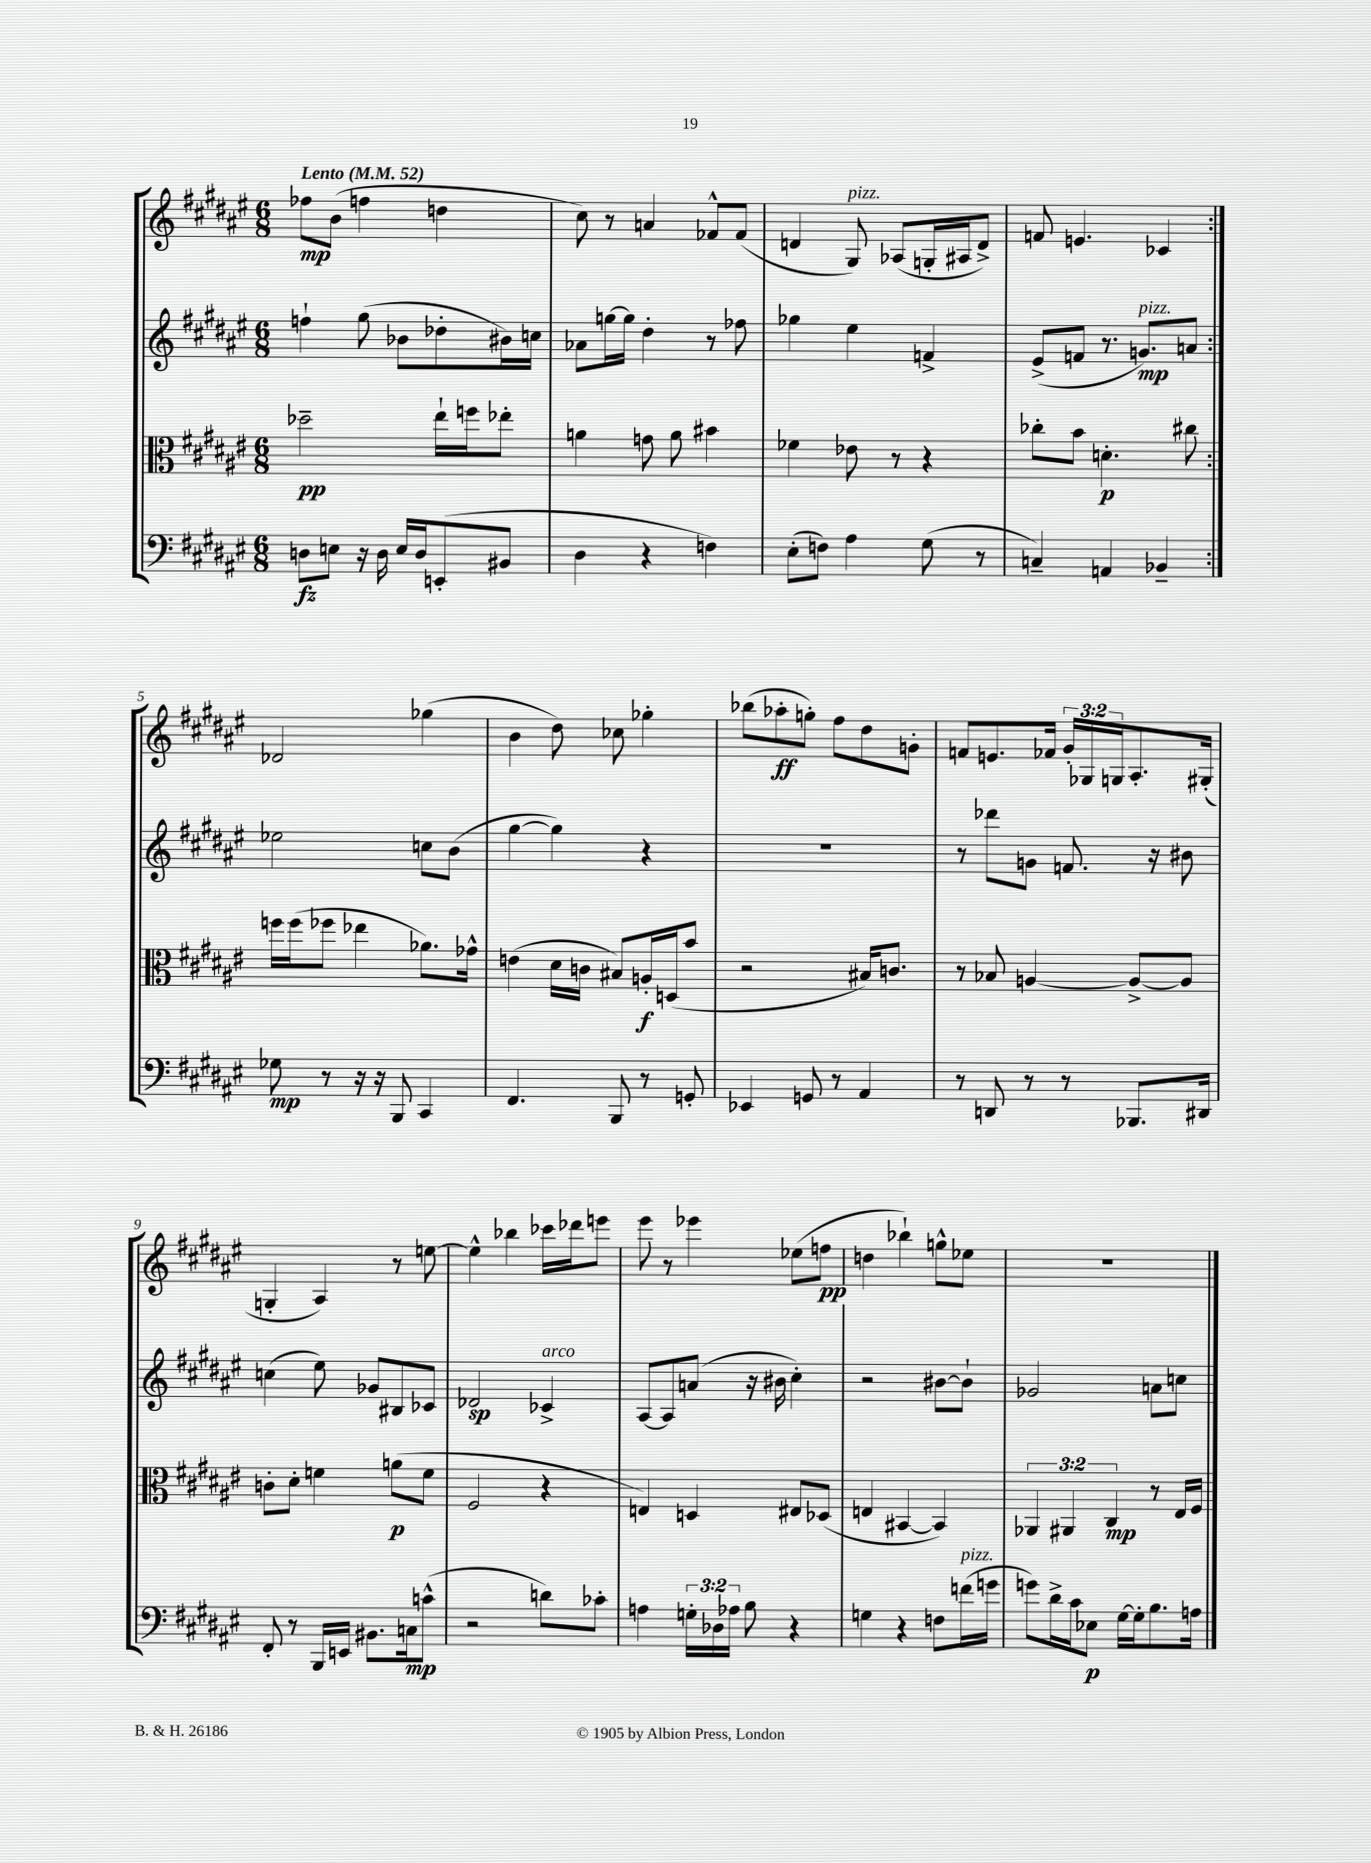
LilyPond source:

<<
\new StaffGroup <<
\new Staff = "s0" {
    \clef treble \key fis \major \numericTimeSignature \time 6/8 \override Staff.TupletNumber.text = #tuplet-number::calc-fraction-text \tempo "Lento" 4 = 52
    \repeat volta 2 { fes''8\mp b'8( f''4 d''4 |
    cis''8) r8 a'4 fes'8-^ fes'8( |
    d'4 gis8^\markup { \italic "pizz." }) aes8( g16-. ais16 d'8->) |
    f'8 e'4. ces'4 | }
    des'2 ges''4( |
    b'4 dis''8) ces''8 ges''4-. |
    bes''8( aes''8-.\ff g''8-.) fis''8 dis''8 g'8-. |
    f'8 e'8. fes'16 \tuplet 3/2 { gis'16-. ges16 g16 } ais8.-. gis16-.( |
    g4-. ais4) r8 e''8~ |
    e''4-^ bes''4 ces'''16 des'''16 e'''8 |
    eis'''8 r8 ees'''4 ees''8( f''8\pp |
    d''4 bes''4-!) g''8-^ ees''8 |
    R2. \bar "|." |
}
\new Staff = "s1" {
    \clef treble \key fis \major \numericTimeSignature \time 6/8
    \repeat volta 2 { f''4-! gis''8( bes'8 des''8-. bis'16) c''16 |
    aes'8 g''16~ g''16 dis''4-. r8 fes''8 |
    ges''4 eis''4 f'4-> |
    eis'8->( f'8 r8. g'8.\mp^\markup { \italic "pizz." }) a'8 | }
    ees''2 c''8 b'8( |
    gis''4~ gis''4) r4 |
    R2. |
    r8 des'''8 g'8 f'8. r16 bis'8 |
    c''4( eis''8) ges'8 bis8 ces'8 |
    des'2\sp ces'4->^\markup { \italic "arco" } |
    ais8~ ais8 a'8( r16 bis'16 cis''4-.) |
    r2 bis'8~ bis'8-! |
    ges'2 a'8 c''8 \bar "|." |
}
\new Staff = "s2" {
    \clef alto \key fis \major \numericTimeSignature \time 6/8 \override Staff.TupletNumber.text = #tuplet-number::calc-fraction-text
    \repeat volta 2 { des''2--\pp eis''16-! f''16 ees''8-. |
    a'4 g'8 a'8 bis'4 |
    fes'4 ees'8 r8 r4 |
    ces''8-. b'8 d'4.-.\p cis''8 | }
    f''16 f''16( fes''8 ees''4 aes'8.) ges'16-^ |
    e'4( dis'16 c'16 bis8) a16-.\f d16( b'8 |
    r2 bis16) c'8. |
    r8 bes8 a4~ a8~-> a8 |
    c'8-. dis'8-. f'4 a'8\p( f'8 |
    fis2 r4 |
    e4) d4 eis8 des8( |
    e4 bis,4~ bis,4) |
    \tuplet 3/2 { aes,4 ais,4 cis4\mp } r8 eis16 fis16 \bar "|." |
}
\new Staff = "s3" {
    \clef bass \key fis \major \numericTimeSignature \time 6/8 \override Staff.TupletNumber.text = #tuplet-number::calc-fraction-text
    \repeat volta 2 { d8\fz e8 r16 d16 e16 d16 e,8-.( bis,8 |
    dis4 r4 f4) |
    eis8-.( f8) ais4 gis8( r8 |
    c4--) a,4 bes,4-- | }
    ges8\mp r8 r16 r16 b,,8 cis,4 |
    fis,4. b,,8 r8 g,8-. |
    ees,4 g,8 r8 ais,4 |
    r8 d,8 r8 r8 bes,,8. dis,16 |
    fis,8-. r8 b,,16 e,16 bis,8. c16\mp c'8-^( |
    r2 d'8) ces'8-. |
    a4 \tuplet 3/2 { g16-. des16 aes16 } b8 r4 |
    g4 r4 f8 f'16^\markup { \italic "pizz." }( g'16 |
    g'8) dis'16-> cis'16 ees8\p gis16~ gis16-. b8. a16 \bar "|." |
}
>>
>>
